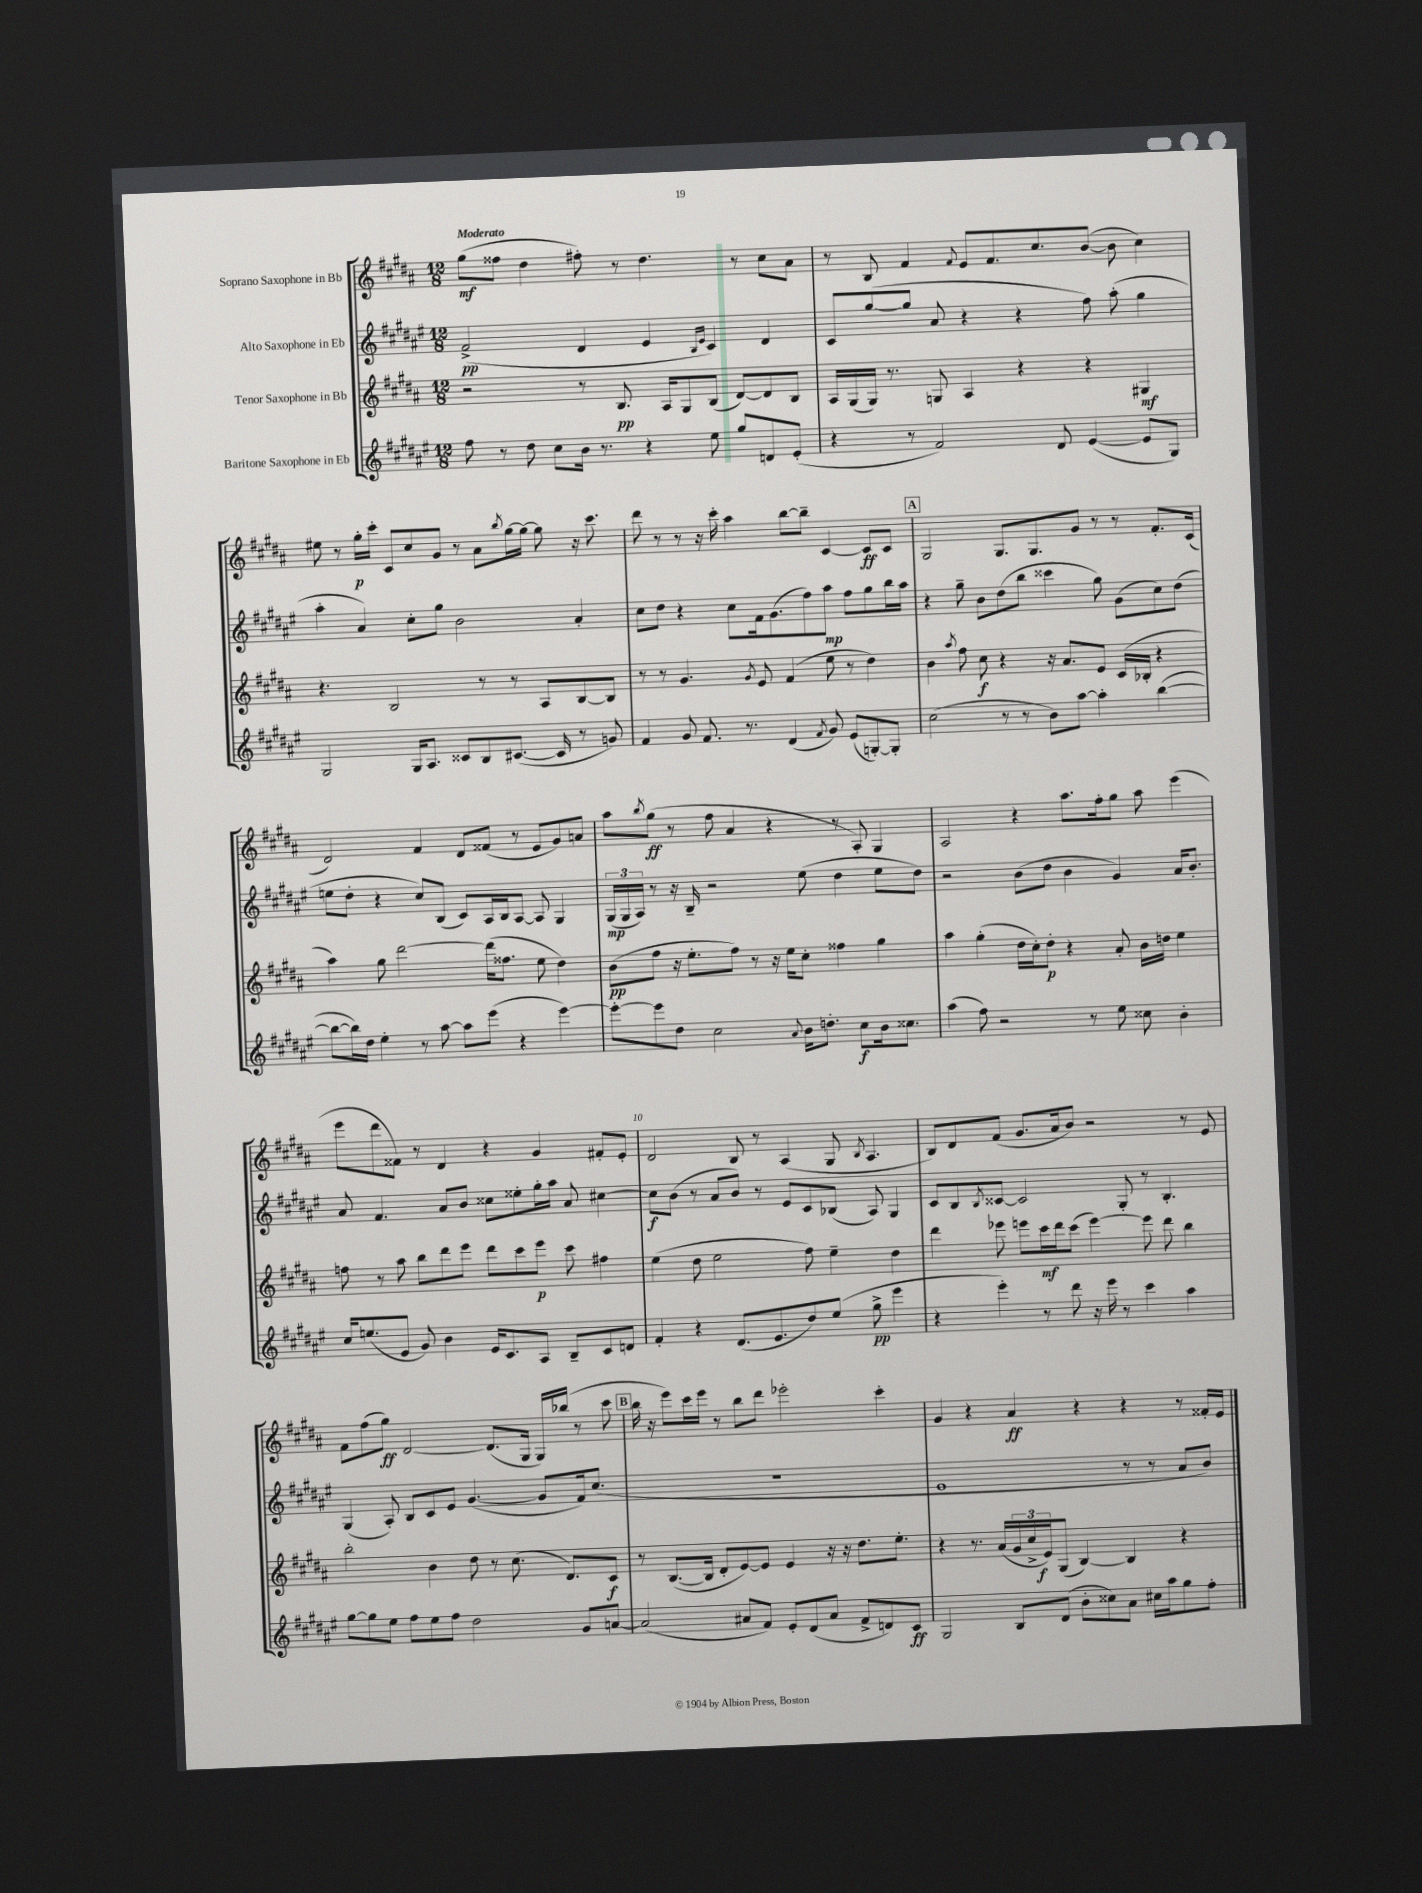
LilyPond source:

<<
\new StaffGroup <<
\new Staff = "s0" \with { instrumentName = "Soprano Saxophone in Bb" } {
    \clef treble \key b \major \numericTimeSignature \time 12/8 \tempo "Moderato"
    gis''8\mf( fisis''8 dis''4 fis''8-.) r8 dis''4. r8 cis''8 ais'8 |
    r8 b8 fis'4 \appoggiatura { fis'8 } e'8 fis'8. cis''8. b'8~( b'8 cis''4) |
    eis''8 r8 gis''16-.\p cis'''16-. cis'8 cis''8 gis'8 r8 ais'8 \acciaccatura { b''8 } gis''16~ gis''16~ gis''8 r16 cis'''8. |
    dis'''8 r8 r8 r16 cis'''16-. ais''4 b''8~ b''8-- cis'4~ cis'8\ff cis'8 |
    \mark \markup { \box "A" } gis2 gis8. gis8. gis'8 r8 r8 fis'8.-. cis'16( |
    dis'2) fis'4 dis'8 fisis'8( r8 e'8 gis'8) a'8 |
    ais''8 \acciaccatura { b''8 } gis''8\ff( r8 fis''8 ais'4 r4 r8 ais8-.) gis4 |
    ais2 r4 ais''8. fis''16-. gis''8 ais''8 e'''4( |
    e'''8 dis'''8 fisis'8) r8 dis'4 r4 gis'4 fis'8-. e'8-. |
    dis'2 b8 r8 ais4( gis8 \acciaccatura { b8 } ais4. |
    b8) dis'8 fis'8( gis'8. ais'16 b'8) r2 r8 e'8 |
    fis'8 fis''8( gis''8\ff) dis'2~ dis'8.( gis16 gis16) bes''16( r8 cis'''8 |
    \mark \markup { \box "B" } b''16 r16 e'''8) cis'''16 e'''16 r8 b''8 dis'''8 ees'''2-. cis'''4-. |
    gis'4 r4 ais'4\ff r4 r4 r8 fisis'16-. e'16 \bar "|." |
}
\new Staff = "s1" \with { instrumentName = "Alto Saxophone in Eb" } {
    \clef treble \key fis \major \numericTimeSignature \time 12/8
    fis'2->\pp( dis'4 eis'4 \grace { b16 eis'16 } cis'4) dis'4 |
    cis'8 gis''8~( gis''8 ais'8 r4 r4 fis''8) ais''8-.( gis''4 |
    ais''4-. ais'4) cis''8-. gis''8 b'2 ais'4-. |
    cis''8 dis''8 r4 cis''8 fis'16 gis'8.( fis''8) ais''8\mp fis''8 gis''8 b''16 ais''16 |
    \mark \markup { \box "A" } r4 gis''8-- b'8 dis''8( b''8 cisis'''4 gis''8) gis'8( cis''8) dis''8( |
    e''8 dis''8-. r4 cis''8) b8( cis'8) ais16 b16 ais8~ ais8 gis4 |
    \tuplet 3/2 { gis16\mp( gis16 ais16) } r8 r16 b16-- r2 eis''8( dis''4 eis''8 dis''8) |
    r2 b'8( dis''8 b'4 gis'4) ais'16 b'8.-. |
    ais'8 fis'4. ais'8 b'8 cisis''8 eisis''8-. gis''16-. ais''16 ais'8 cis''4~ |
    cis''8\f b'8( r8 ais'8 b'8) r8 eis'8 cis'8 bes8( ais8) gis4 |
    cis'8 b8 \acciaccatura { b8 } cisis'8~ cisis'2 gis8-. r8 b4.-. |
    gis4( ais8-.) b8 cis'8 eis'8 gis'4.~( gis'8 fis'16) cis''8.( |
    \mark \markup { \box "B" } R1. |
    eis'1 r8 r8 ais'8 b'8) \bar "|." |
}
\new Staff = "s2" \with { instrumentName = "Tenor Saxophone in Bb" } {
    \clef treble \key b \major \numericTimeSignature \time 12/8
    r2 r8 b8.\pp ais16 gis8 b8( dis'8~) dis'8 b8 |
    ais16 gis16( gis16) r8. g8 ais4 r4 r4 gis4\mf |
    r4. b2 r8 r8 ais8 b8~ b8 |
    r8 r8 gis'4. \acciaccatura { gis'8 } e'8 fis'4( e''8 r8 dis''4) |
    \mark \markup { \box "A" } b'4 \acciaccatura { ais''8 } fis''8 cis''8\f r4 r16 ais'8. e'8 cis'16( bes16-. r4 |
    ais''4) gis''8 dis'''2~ dis'''16( fisis''8. e''8 dis''4) |
    b'8\pp( fis''8 r16 e''8.-. fis''8) r8 r16 e''16 cis''8-. fisis''4 gis''4 |
    ais''4 gis''4-.( dis''16 cis''16-.) dis''8-.\p r4 ais'8-. b'16 d''16 e''4 |
    f''8 r8 ais''8 b''8 dis'''8 e'''8 dis'''8 cis'''8 e'''8\p cis'''8 fis''4 |
    e''4( dis''8 e''2 fis''8) e''4-- dis''4 |
    dis'''4 ees'''8 e'''8 cis'''16\mf dis'''16 cis'''8( e'''4~) e'''8 dis'''8 b''4 |
    b''2-. b'4 dis''8 r8 cis''8.( dis'8.) cis'8\f |
    \mark \markup { \box "B" } r8 b8.~( b16 dis'8-. e'8~) e'8 e'4 r16 r16 dis''8. e''8.-. |
    r4 r8. ais'16( \tuplet 3/2 { gis'16 cis''16-> e'16\f) } gis8( b4~) b4 r4 \bar "|." |
}
\new Staff = "s3" \with { instrumentName = "Baritone Saxophone in Eb" } {
    \clef treble \key fis \major \numericTimeSignature \time 12/8
    fis''8 r8 dis''8 cis''8 b'16 r8. r4 eis''8 gis''8 d'8 eis'8-.( |
    r4 r8 fis'2) dis'8 eis'4~( eis'8 gis8) |
    gis2 gis16 ais8. cisis'8 b8 cis'8.~( cis'16 r8 g'8) |
    fis'4 gis'8 fis'8. r8. dis'4( \acciaccatura { fis'8 } gis'8) eis'8( g8~-.) g8-. |
    \mark \markup { \box "A" } cis''2( r8 r8 b'8) ais''8~ ais''4-. b''4~( |
    b''8~ b''16) dis''16 eis''4-. r8 ais''8~ ais''8 eis'''8( r4 eis'''4~) |
    eis'''8~-. eis'''8 dis''8 cis''2 \appoggiatura { ais'8 } b'16 d''8.-. cis''8\f b'16 cisis''8. |
    ais''4( fis''8) r2 r8 eis''8 cisis''8 b'4-. |
    cis''16 e''8.( eis'8 gis'8) b'4 eis'16 cis'8. ais8 b8-- cis'8 d'8 |
    fis'4-. r4 dis'8.( eis'8. dis''8) eis''8( gis''8->\pp eis'''4 |
    r4 eis'''4-.) r8 dis'''8 r16 eis'''16 r8 cis'''4 ais''4 |
    gis''8~ gis''8 eis''8 fis''8 eis''8 fis''8 dis''2 gis'8 a'8~ |
    \mark \markup { \box "B" } a'2( ais'8 fis'8) eis'8-. dis'8( ais'8 fis'8-> d'8) cis'8\ff |
    gis2 b8 dis'8( b'8-. cisis''8) ais'8 cis''16 ais''16 gis''8 fis''8-. \bar "|." |
}
>>
>>
\layout { \context { \Score \override BarNumber.break-visibility = ##(#f #t #t) barNumberVisibility = #(every-nth-bar-number-visible 5) } }
